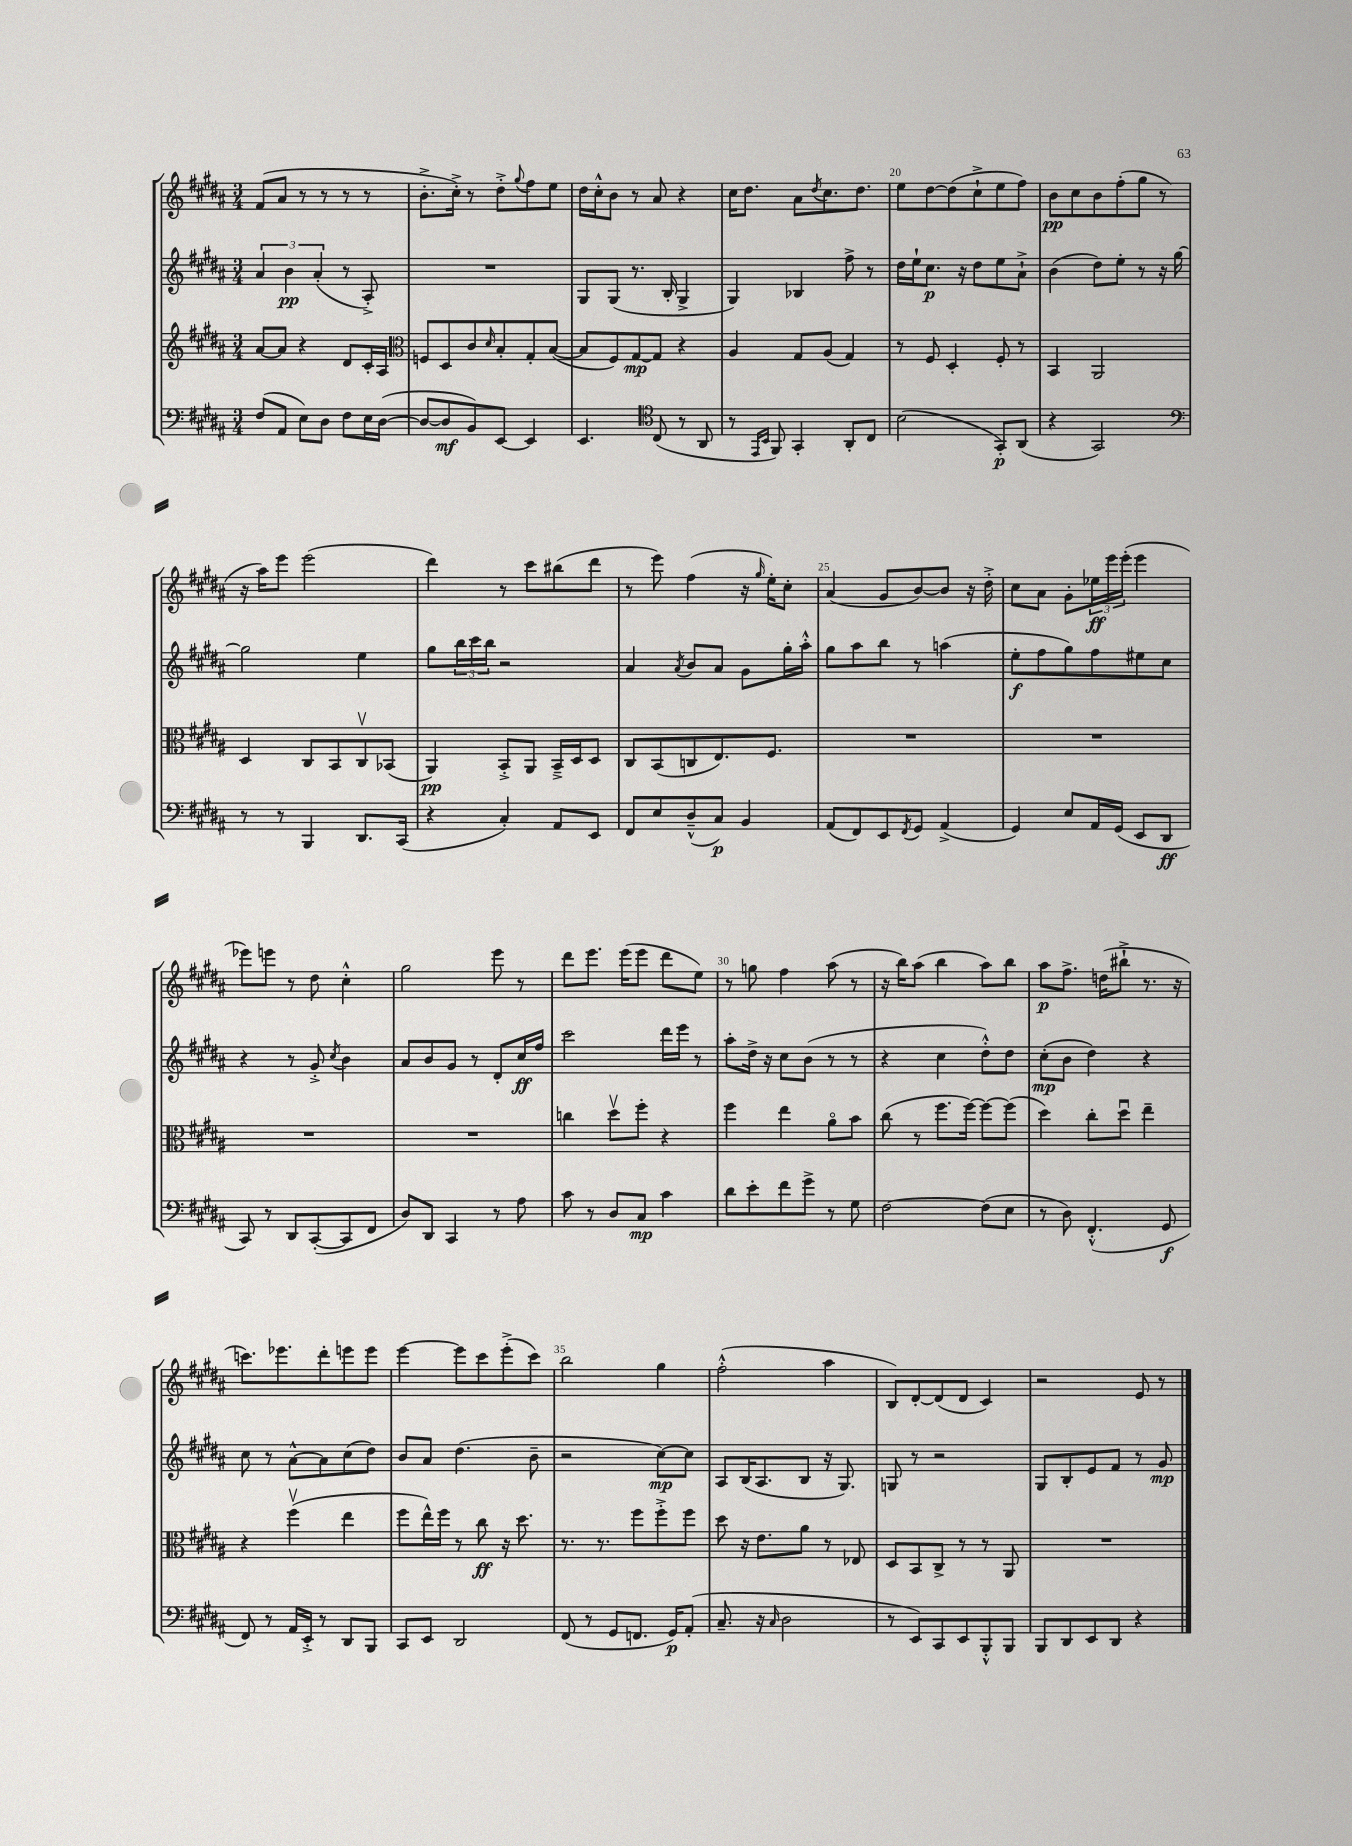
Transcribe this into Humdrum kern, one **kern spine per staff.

**kern	**dynam	**kern	**dynam	**kern	**dynam	**kern	**dynam
*part4	*part4	*part3	*part3	*part2	*part2	*part1	*part1
*staff4	*staff4	*staff3	*staff3	*staff2	*staff2	*staff1	*staff1
*clefF4	*	*clefG2	*	*clefG2	*	*clefG2	*
*k[f#c#g#d#a#]	*	*k[f#c#g#d#a#]	*	*k[f#c#g#d#a#]	*	*k[f#c#g#d#a#]	*
*M3/4	*	*M3/4	*	*M3/4	*	*M3/4	*
=16	=16	=16	=16	=16	=16	=16	=16
(8F#/L	.	[8a#/L	.	6a#/	.	(8f#/L	.
8AA#/J	.	8a#/J]	.	.	.	8a#/J	.
.	.	.	.	6b\	pp	.	.
8E\L)	.	4r	.	.	.	8r	.
.	.	.	.	(6a#'/	.	.	.
8D#\J	.	.	.	.	.	8r	.
8F#\L	.	8d#/L	.	8r	.	8r	.
16E\L	.	16c#'/L	.	8A#'^/)	.	8r	.
([16D#\JJ	.	16A#/JJ	.	.	.	.	.
=17	=17	=17	=17	=17	=17	=17	=17
*	*	*clefC3	*	*	*	*	*
8D#/L_	.	8Fn/L	.	2.r	.	8.b'^\L	.
8D#/]	mf	8D#/	.	.	.	.	.
.	.	.	.	.	.	16cc#'^\Jk)	.
8BB/)	.	8c#/	.	.	.	8r	.
.	.	16qqd#/	.	.	.	.	.
[8EE/J	.	8B'/	.	.	.	8dd#'^\L	.
.	.	.	.	.	.	8qqgg#/	.
4EE/]	.	8G#'/	.	.	.	8ff#\	.
.	.	([8B/J	.	.	.	8ee\J	.
=18	=18	=18	=18	=18	=18	=18	=18
4.EE/	.	8B/L]	.	8G#/L	.	16dd#\LL	.
.	.	.	.	.	.	16cc#'^^\J	.
.	.	8F#/)	.	(8G#/J	.	8b\J	.
.	.	[8G#/	mp	8.r	.	8r	.
*clefC4	*	*	*	*	*	*	*
(8C#/	.	8G#/J]	.	.	.	8a#/	.
.	.	.	.	16B'/	.	.	.
8r	.	4r	.	4G#^/	.	4r	.
8AA#/	.	.	.	.	.	.	.
=19	=19	=19	=19	=19	=19	=19	=19
8r	.	4A#/	.	4G#/)	.	16cc#\KL	.
.	.	.	.	.	.	8.dd#\J	.
16qqEE/LL	.	.	.	.	.	.	.
16qqBB/JJ	.	.	.	.	.	.	.
8FF#/)	.	.	.	.	.	.	.
4GG#'/	.	8G#/L	.	4B-X/	.	8a#\L	.
.	.	.	.	.	.	8qdd#/	.
.	.	(8A#/J	.	.	.	8.cc#\	.
8AA#'/L	.	4G#/)	.	8ff#^\	.	.	.
.	.	.	.	.	.	8.dd#\J	.
8C#/J	.	.	.	8r	.	.	.
=20	=20	=20	=20	=20	=20	=20	=20
(2B\	.	8r	.	16dd#\LL	.	8ee\L	.
.	.	.	.	16ee`\J	.	.	.
.	.	8F#/	.	8.cc#\J	p	[8dd#\	.
.	.	4D#'/	.	.	.	(8dd#\]	.
.	.	.	.	16r	.	.	.
.	.	.	.	8dd#\L	.	8cc#`^\	.
8GG#'/L)	p	8F#'/	.	8ee\	.	8ee\	.
(8AA#/J	.	8r	.	8a#`^\J	.	8ff#\J)	.
=21	=21	=21	=21	=21	=21	=21	=21
4r	.	4BB/	.	(4b\	.	8b\L	pp
.	.	.	.	.	.	8cc#\	.
2GG#/)	.	2AA#/	.	8dd#\L)	.	8b\	.
.	.	.	.	8ee'\J	.	(8ff#'\	.
.	.	.	.	8r	.	8gg#\J	.
.	.	.	.	16r	.	8r	.
.	.	.	.	[16gg#\	.	.	.
!!LO:LB:g=z
=22	=22	=22	=22	=22	=22	=22	=22
*clefF4	*	*	*	*	*	*	*
8r	.	4D#/	.	2gg#\]	.	16r	.
.	.	.	.	.	.	16aa#\KL)	.
8r	.	.	.	.	.	8eee\J	.
4BBB/	.	8C#/L	.	.	.	(2eee\	.
.	.	8BB/	.	.	.	.	.
8.DD#/L	.	8C#v/	.	4ee\	.	.	.
.	.	(8BB-X/J	.	.	.	.	.
(16CC#/Jk	.	.	.	.	.	.	.
=23	=23	=23	=23	=23	=23	=23	=23
4r	.	4AA#/)	pp	8gg#\L	.	4ddd#\)	.
.	.	.	.	24bb\L	.	.	.
.	.	.	.	24ccc#\	.	.	.
.	.	.	.	24bb\JJ	.	.	.
4C#'/)	.	8BB'^/L	.	2r	.	8r	.
.	.	8AA#/J	.	.	.	8ccc#\L	.
8AA#/L	.	16BB~^/LL	.	.	.	(8bb#X\	.
.	.	16D#/J	.	.	.	.	.
8EE/J	.	8D#/J	.	.	.	8ddd#\J	.
=24	=24	=24	=24	=24	=24	=24	=24
8FF#/L	.	8C#/L	.	4a#/	.	8r	.
8E/	.	(8BB/	.	.	.	8eee\)	.
.	.	.	.	8qa#/	.	.	.
(8D#~^^/	.	8Cn/	.	8b/L	.	(4ff#\	.
8C#/J)	p	8.E/)	.	8a#/J	.	.	.
4BB/	.	.	.	8g#\L	.	16r	.
.	.	.	.	.	.	16qqgg#/	.
.	.	8.F#/J	.	.	.	16ee'\KL)	.
.	.	.	.	16gg#'\L	.	8cc#'\J	.
.	.	.	.	16aa#'^^\JJ	.	.	.
=25	=25	=25	=25	=25	=25	=25	=25
(8AA#/L	.	2.r	.	8gg#\L	.	(4a#/	.
8FF#/)	.	.	.	8aa#\	.	.	.
8EE/	.	.	.	8bb\J	.	8g#/L	.
8qFF#/	.	.	.	.	.	.	.
8GG#/J	.	.	.	8r	.	[8b/)	.
(4AA#^/	.	.	.	(4aan\	.	8b/J]	.
.	.	.	.	.	.	16r	.
.	.	.	.	.	.	16dd#'^\	.
=26	=26	=26	=26	=26	=26	=26	=26
4GG#/)	.	2.r	.	8ee'\L	f	8cc#\L	.
.	.	.	.	8ff#\	.	8a#\J	.
8E/L	.	.	.	8gg#\)	.	8g#'\L	.
16AA#/L	.	.	.	8ff#\	.	24ee-X\L	ff
.	.	.	.	.	.	24eee\	.
(16GG#/JJ	.	.	.	.	.	.	.
.	.	.	.	.	.	(24eee'\JJ	.
8EE/L	.	.	.	8ee#X\	.	4eee\	.
8DD#/J	ff	.	.	8cc#\J	.	.	.
!!LO:LB:g=z
=27	=27	=27	=27	=27	=27	=27	=27
8CC#/)	.	2.r	.	4r	.	8eee-X\L)	.
8r	.	.	.	.	.	8eeen\J	.
8DD#/L	.	.	.	8r	.	8r	.
([8CC#'/	.	.	.	8g#'^/	.	8dd#\	.
.	.	.	.	8qcc#/	.	.	.
8CC#/]	.	.	.	4b\	.	4cc#'^^\	.
8FF#/J	.	.	.	.	.	.	.
=28	=28	=28	=28	=28	=28	=28	=28
8D#/L)	.	2.r	.	8a#/L	.	2gg#\	.
8DD#/J	.	.	.	8b/	.	.	.
4CC#/	.	.	.	8g#/J	.	.	.
.	.	.	.	8r	.	.	.
8r	.	.	.	8d#'/L	.	8eee\	.
8A#\	.	.	.	16cc#/L	ff	8r	.
.	.	.	.	16ff#/JJ	.	.	.
=29	=29	=29	=29	=29	=29	=29	=29
8c#\	.	4ccn\	.	2ccc#\	.	8ddd#\L	.
8r	.	.	.	.	.	8.eee\J	.
8D#/L	.	8dd#v\L	.	.	.	.	.
.	.	.	.	.	.	(16eee\KL	.
8C#/J	mp	8ff#'\J	.	.	.	8eee\J	.
4c#\	.	4r	.	16ddd#\LL	.	8ddd#\L	.
.	.	.	.	16eee\JJ	.	.	.
.	.	.	.	8r	.	8ee\J)	.
=30	=30	=30	=30	=30	=30	=30	=30
8d#\L	.	4ff#\	.	8aa#'\L	.	8r	.
8e'\	.	.	.	16dd#^\Jk	.	8ggn\	.
.	.	.	.	16r	.	.	.
8f#\	.	4ee\	.	8cc#\L	.	4ff#\	.
8g#^\J	.	.	.	(8b\J	.	.	.
8r	.	8a#\L	.	8r	.	(8aa#\	.
8G#\	.	8b\J	.	8r	.	8r	.
=31	=31	=31	=31	=31	=31	=31	=31
[2F#\	.	(8cc#\	.	4r	.	16r	.
.	.	.	.	.	.	16bb\KL)	.
.	.	8r	.	.	.	(8aa#\J	.
.	.	8.ff#\L	.	4cc#\	.	4bb\	.
.	.	[16ff#\Jk)	.	.	.	.	.
(8F#\L]	.	8ff#\L_	.	8dd#'^^\L)	.	8aa#\L)	.
8E\J	.	(8ff#\J]	.	8dd#\J	.	8bb\J	.
=32	=32	=32	=32	=32	=32	=32	=32
8r	.	4dd#\)	.	(8cc#'\L	mp	8aa#\L	p
8D#\)	.	.	.	8b\J	.	8.ff#^\J	.
(4.FF#'^^/	.	8cc#'\L	.	4dd#\)	.	.	.
.	.	.	.	.	.	(16ddn\KL	.
.	.	8dd#u\J	.	.	.	8bb#X`^\J	.
.	.	4ee~\	.	4r	.	8.r	.
8GG#/	f	.	.	.	.	.	.
.	.	.	.	.	.	16r	.
!!LO:LB:g=z
=33	=33	=33	=33	=33	=33	=33	=33
8FF#/)	.	4r	.	8cc#\	.	8.cccn\L)	.
8r	.	.	.	8r	.	.	.
.	.	.	.	.	.	8.eee-X\	.
16AA#/LL	.	(4ff#v\	.	[8a#^^\L	.	.	.
16EE'^/JJ	.	.	.	.	.	.	.
8r	.	.	.	8a#\]	.	8ddd#'\	.
8DD#/L	.	4ee\	.	(8cc#\	.	8eeen\	.
8BBB/J	.	.	.	8dd#\J)	.	8eee\J	.
=34	=34	=34	=34	=34	=34	=34	=34
8CC#/L	.	8ff#\L	.	8b/L	.	[4eee\	.
8EE/J	.	16ee^^\L)	.	8a#/J	.	.	.
.	.	16ff#\JJ	.	.	.	.	.
2DD#/	.	8r	.	(4.dd#\	.	8eee\L]	.
.	.	8cc#\	ff	.	.	8ccc#\	.
.	.	16r	.	.	.	(8eee'^\	.
.	.	8.dd#\	.	.	.	.	.
.	.	.	.	8b~\	.	8ccc#\J)	.
=35	=35	=35	=35	=35	=35	=35	=35
(8FF#/	.	8.r	.	2r	.	2bb\	.
8r	.	.	.	.	.	.	.
.	.	8.r	.	.	.	.	.
8GG#/L	.	.	.	.	.	.	.
8.FFn/J	.	8ff#\L	.	.	.	.	.
.	.	8ff#'^\	.	[8cc#\L)	mp	4gg#\	.
16GG#/KL)	p	.	.	.	.	.	.
(8AA#'/J	.	8ff#\J	.	8cc#\J]	.	.	.
=36	=36	=36	=36	=36	=36	=36	=36
8.C#~/	.	8dd#\	.	8A#/L	.	(2ff#'^^\	.
.	.	16r	.	(16B/K	.	.	.
16r	.	8.e\L	.	8.A#/	.	.	.
16qqC#/	.	.	.	.	.	.	.
2D#\	.	.	.	.	.	.	.
.	.	8a#\J	.	8B/J	.	.	.
.	.	8r	.	16r	.	4aa#\	.
.	.	.	.	8.G#/)	.	.	.
.	.	8E-X/	.	.	.	.	.
=37	=37	=37	=37	=37	=37	=37	=37
8r	.	8D#/L	.	8Gn/	.	8B/L)	.
8EE/L)	.	8BB/	.	8r	.	[8d#'/	.
8CC#/	.	8C#^/J	.	2r	.	(8d#/]	.
8EE/	.	8r	.	.	.	8d#/J	.
8BBB'^^/	.	8r	.	.	.	4c#/)	.
8BBB/J	.	8AA#/	.	.	.	.	.
=38	=38	=38	=38	=38	=38	=38	=38
8BBB/L	.	2.r	.	8G#/L	.	2r	.
8DD#/	.	.	.	8B'/	.	.	.
8EE/	.	.	.	8e/	.	.	.
8DD#/J	.	.	.	8f#/J	.	.	.
4r	.	.	.	8r	.	8e/	.
.	.	.	.	8g#/	mp	8r	.
==	==	==	==	==	==	==	==
*-	*-	*-	*-	*-	*-	*-	*-
